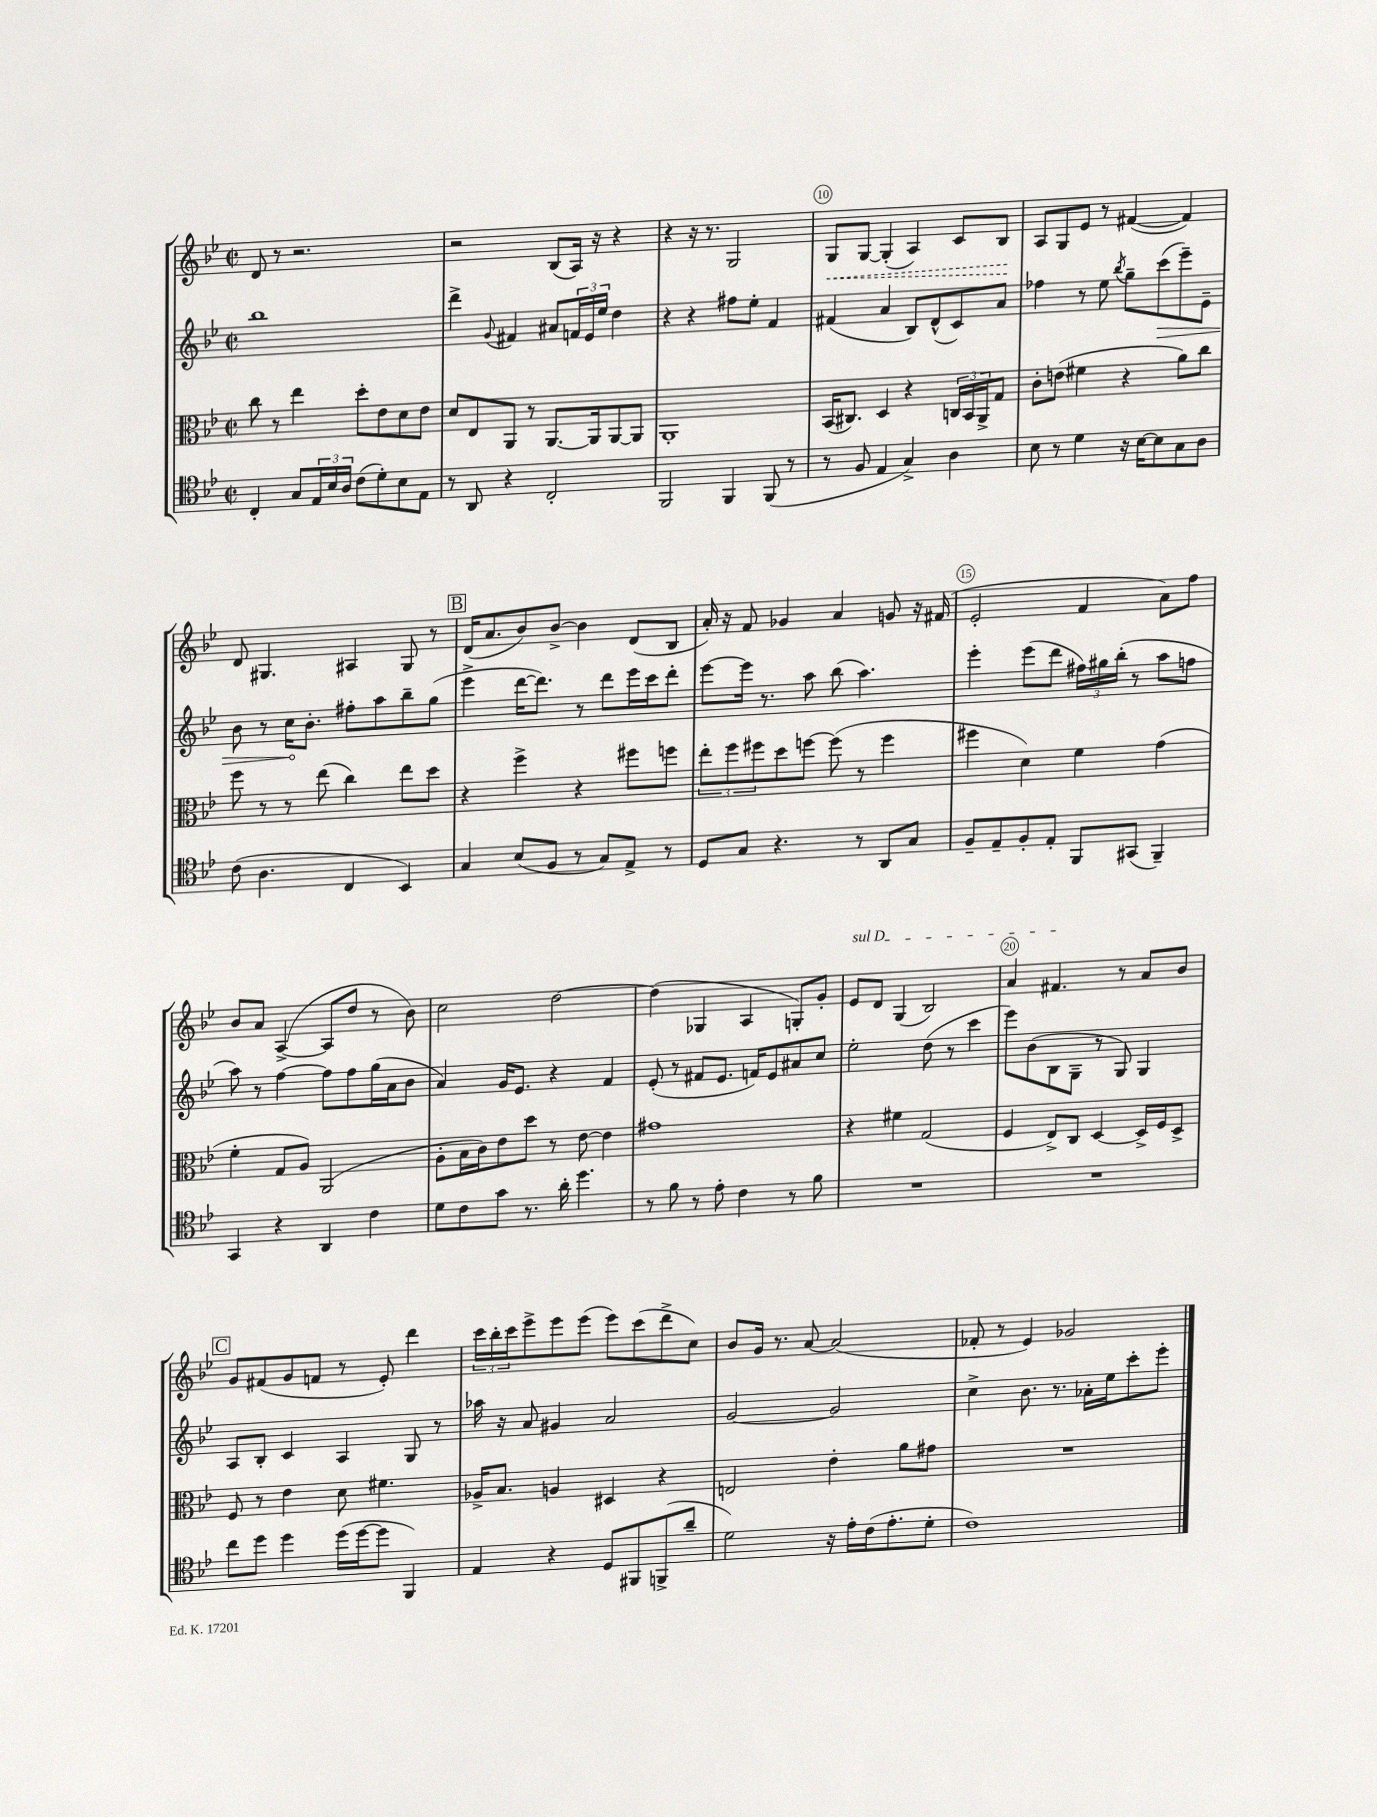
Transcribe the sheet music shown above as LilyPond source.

<<
\new StaffGroup <<
\new Staff = "s0" {
    \clef treble \key bes \major \defaultTimeSignature \time 2/2
    d'8 r8 r2. |
    r2 bes8( a16) r16 r4 |
    r4 r16 r8. g2 |
    \once \override Hairpin.style = #'dashed-line g8\< g8~ g4-.( a4) c'8 bes8\! |
    a8 g8 ees'8 r8 fis'4~( fis'4) |
    d'8 gis4. ais4 gis8 r8 |
    \mark \markup { \box "B" } d'16( a'8. bes'8) bes'8~-> bes'4 d'8( bes8 |
    a'16-.) r16 f'8 ges'4 a'4 g'8 r16 fis'16( |
    ees'2-. f'4 a'8) f''8 |
    bes'8 a'8 a4~->( a8 d''8 r8 bes'8) |
    c''2 d''2~ |
    d''4( ges4 a4 g8-.) g'8-. |
    \once \override TextSpanner.bound-details.left.text = \markup { \italic "sul D" } ees'8\startTextSpan d'8 g4( bes2) |
    a'4 fis'4.\stopTextSpan r8 a'8 bes'8 |
    \mark \markup { \box "C" } g'8 fis'8( g'8 f'8 r8 ees'8-.) d'''4 |
    \tuplet 3/2 { c'''16 bes''16-. c'''16 } ees'''8-> ees'''8 ees'''8( ees'''8) c'''8( d'''8-> c''8) |
    bes'8 g'16 r8. a'8~ a'2( |
    fes'8-. r8 ees'4) ges'2 \bar "|." |
}
\new Staff = "s1" {
    \clef treble \key bes \major \defaultTimeSignature \time 2/2
    bes''1 |
    d'''4-> \appoggiatura { g'8 } fis'4 ais'8 \tuplet 3/2 { f'16 ees'16 ees''16 } d''4 |
    r4 r4 fis''8 ees''8-. f'4 |
    fis'4( a'4 bes8) d'8-^( c'8) a'8 |
    fes''4 r8 ees''8 \acciaccatura { bes''8 } g''8-- \once \override Hairpin.circled-tip = ##t c'''8\>( ees'''8--) ees'8-- |
    bes'8 r8 c''16\! bes'8.-. fis''8-. a''8 bes''8-- g''8( |
    \mark \markup { \box "B" } ees'''4-> d'''16~ d'''8.) r8 d'''8 ees'''16 c'''16 d'''8-. |
    ees'''8~ ees'''16 r8. a''8 bes''8( a''4.) |
    ees'''4-. ees'''8( d'''8 \tuplet 3/2 { fis''16) gis''16 bes''16-.( } r8 a''8 f''8 |
    a''8) r8 f''4~ f''8 f''8 g''16( a'16 bes'8 |
    a'4) g'16 ees'8. r4 f'4 |
    ees'8-.( r8 fis'8 ees'8. f'16) ees'8 ais'8 c''8 |
    ees''2-. d''8( r8 c'''4 |
    ees'''8) bes'8( bes8 g8-- r8 g8) g4 |
    \mark \markup { \box "C" } a8 bes8-. c'4 a4 g8 r8 |
    aes''16 r16 a'8 gis'4 a'2 |
    g'2~ g'2 |
    c''4-> bes'8. r8. aes'16-. ees''16 c'''8-. ees'''8-. \bar "|." |
}
\new Staff = "s2" {
    \clef alto \key bes \major \defaultTimeSignature \time 2/2
    c''8 r8 ees''4 d''8-. ees'8 d'8 ees'8 |
    d'8 ees8 a,8 r8 a,8.~ a,16 a,8~ a,8 |
    a,1-. |
    bes,16( cis8.) d4 r4 \tuplet 3/2 { c16 bes,16 a,16-> } g8 |
    c'8-. e'8( fis'4 r4 a'8) c''8 |
    f''8 r8 r8 ees''8( c''4) ees''8 d''8 |
    \mark \markup { \box "B" } r4 f''4-> r4 fis''8 f''8 |
    \tuplet 3/2 { ees''8-. f''8 fis''8 } d''8 f''8~ f''8( r8 f''4 |
    fis''4 d'4) f'4 g'4( |
    f'4-. g8 a8) a,2( |
    a8-. bes16 c'16) ees'8 d''8 r8 ees'8~ ees'4 |
    gis'1 |
    r4 fis'4 g2( |
    f4 ees8->) c8 d4~ d16-> f16 d8-> |
    \mark \markup { \box "C" } f8 r8 ees'4 d'8 fis'4. |
    aes16-> bes8. a4 dis4 r4 |
    e2 ees'4-. a'8 gis'8 |
    R1 \bar "|." |
}
\new Staff = "s3" {
    \clef tenor \key bes \major \defaultTimeSignature \time 2/2
    c4-. g8 \tuplet 3/2 { ees16 bes16 a16 } c'8( d'8-.) bes8 ees8 |
    r8 a,8 r4 c2-. |
    f,2 f,4 f,8( r8 |
    r8 f8 ees4 g4->) a4 |
    bes8 r8 d'4 r16 bes16~ bes8 g8 a8 |
    c'8( a4. c4 bes,4) |
    \mark \markup { \box "B" } g4 bes8( f8 r8 g8) ees8-> r8 |
    d8 g8 r4. r8 a,8 g8 |
    f8-- ees8-- f8-. ees8-. f,8 gis,8( f,4--) |
    g,4 r4 a,4 c'4 |
    d'8 c'8 g'8 r8. a'16-. d''4. |
    r8 f'8 r8 ees'8-. c'4 r8 f'8 |
    R1 |
    R1 |
    \mark \markup { \box "C" } c''8 d''8 d''4 d''16( d''16~ d''8 f,4) |
    ees4 r4 d8 fis,8 f,8->( a'8-- |
    d'2) r16 ees'16-. c'16( ees'8.-. d'8-. |
    c'1) \bar "|." |
}
>>
>>
\layout { \context { \Score currentBarNumber = #7 \override BarNumber.break-visibility = ##(#f #t #t) barNumberVisibility = #(every-nth-bar-number-visible 5) \override BarNumber.stencil = #(make-stencil-circler 0.1 0.3 ly:text-interface::print) } }
